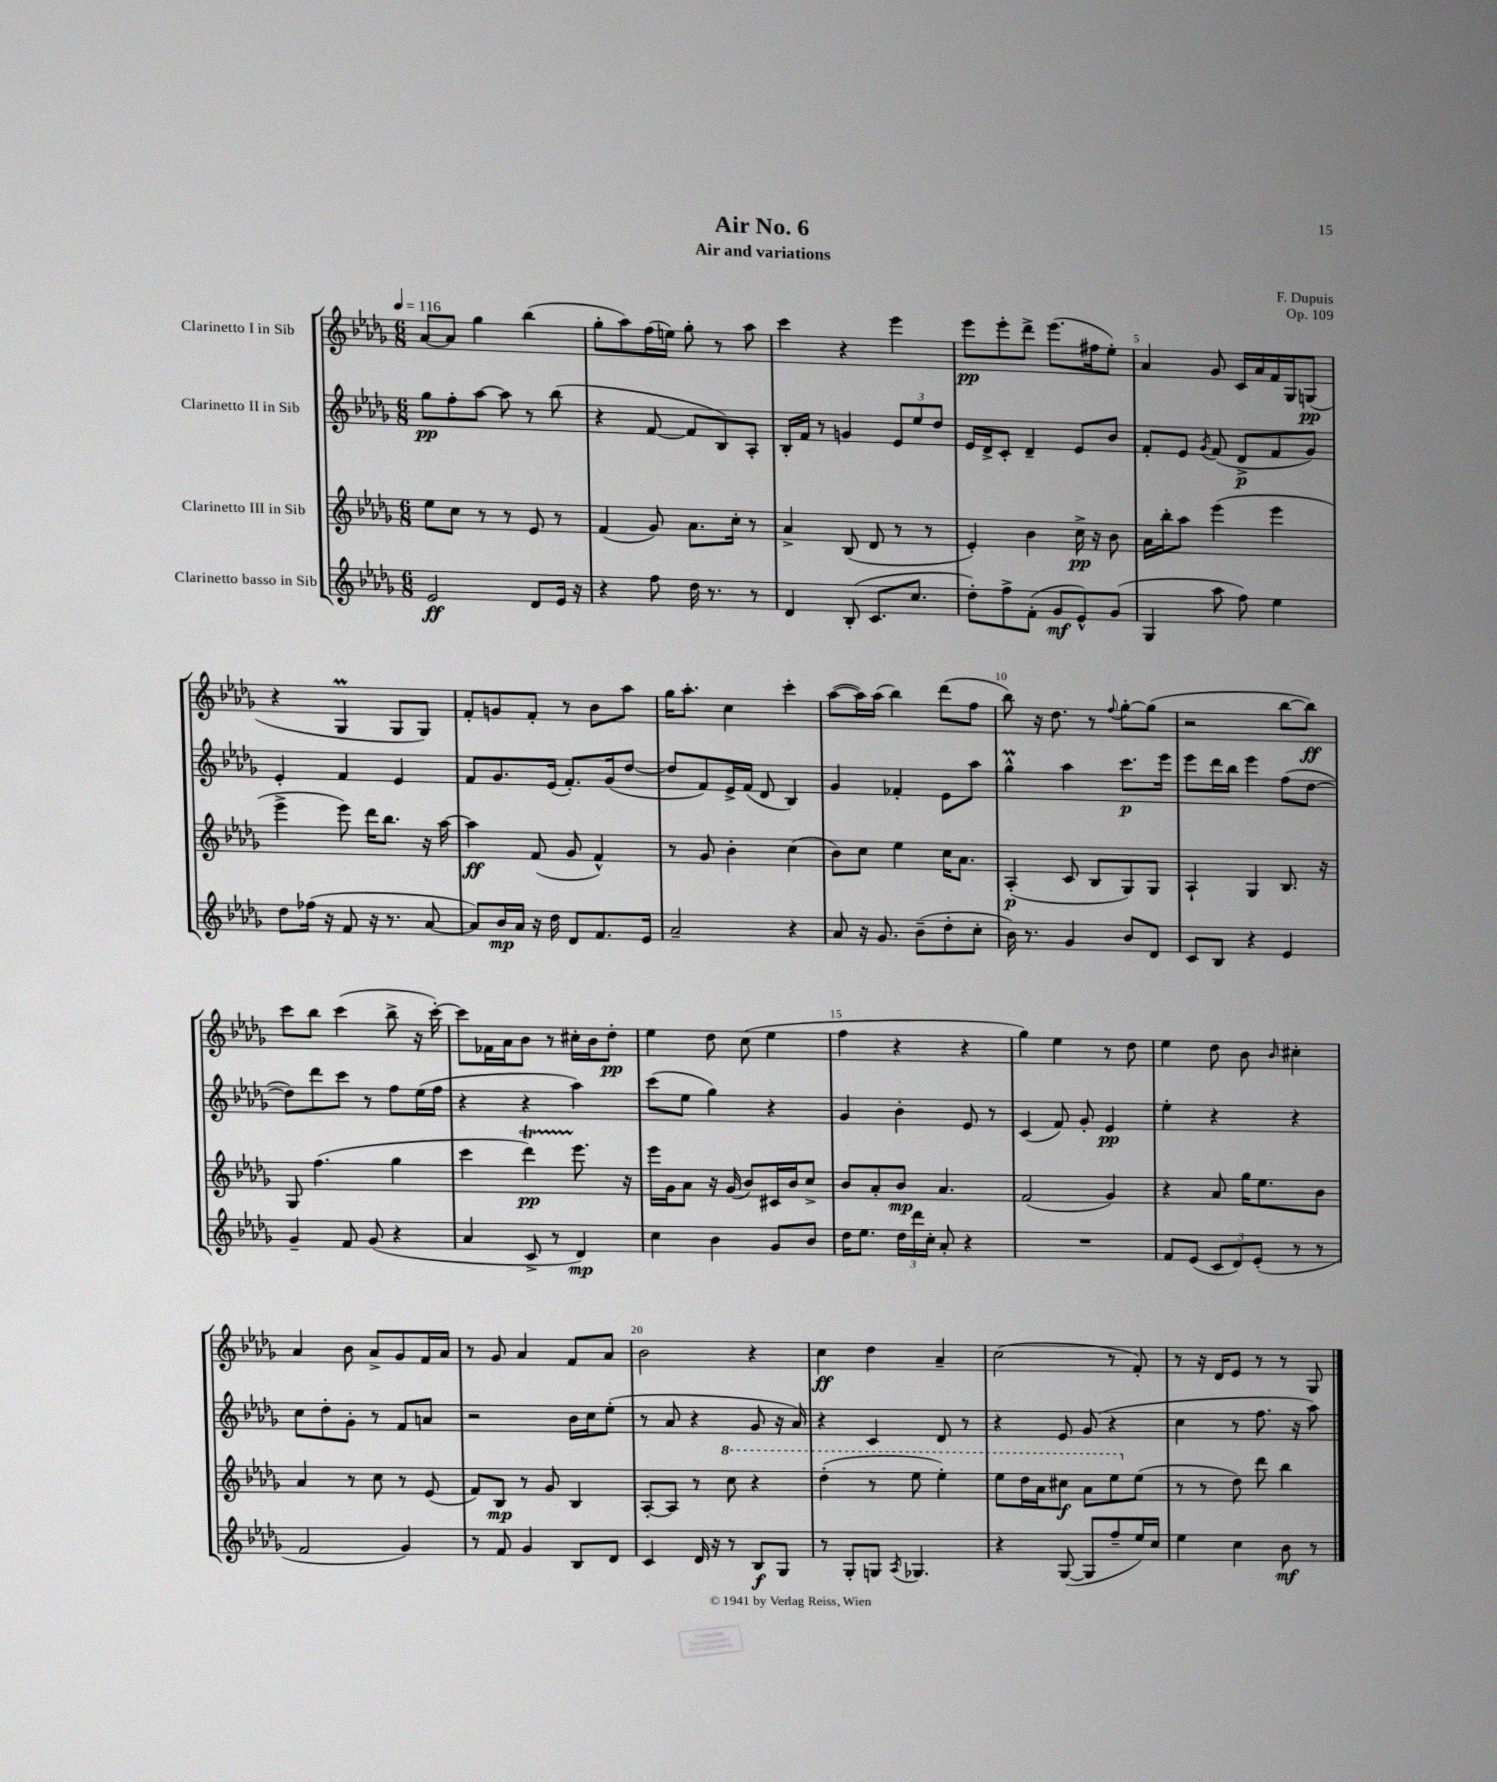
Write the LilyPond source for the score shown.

\header { title = "Air No. 6" composer = "F. Dupuis" subtitle = "Air and variations" opus = "Op. 109" }
<<
\new StaffGroup <<
\new Staff = "s0" \with { instrumentName = "Clarinetto I in Sib" } {
    \clef treble \key des \major \numericTimeSignature \time 6/8 \tempo 4 = 116
    \autoBeamOff aes'8[~ aes'8] ges''4 bes''4( |
    ges''8[-. aes''8) f''16( e''16]) ges''8-. r8 aes''8 |
    c'''4 r4 ees'''4 |
    ees'''8[\pp ees'''8-. des'''8]-> ees'''8.[( fis''16 ees''8]-.) |
    aes'4 ges'8 c'16[ aes'16 f'16 ges16 g8]\pp( |
    r4 ges4\prall ges8[ ges8]) |
    f'8[-. g'8 f'8]-. r8 bes'8[ aes''8] |
    ges''16[ aes''8.]-. c''4 c'''4-. |
    aes''8[~( aes''16) aes''16]( bes''4) des'''8[( f''8] |
    bes''8) r16 des''8. r8 \appoggiatura { f''8 } ges''8[~-. ges''8]( |
    r2 bes''8[~ bes''8]\ff) |
    c'''8[ bes''8] c'''4( bes''8-> r16 c'''16~-.) |
    c'''8[ fes'16 aes'16 bes'8] r8 cis''16[-. bes'16 des''8]-.\pp |
    ees''4 des''8 c''8( ees''4 |
    f''4 r4 r4 |
    ges''4) ees''4 r8 des''8 |
    ees''4 des''8 bes'8 \grace { bes'16 } cis''4-. |
    aes'4 bes'8 aes'8[-> ges'8 f'16 aes'16] |
    r8 ges'8 aes'4 f'8[ aes'8] |
    bes'2 r4 |
    c''4\ff des''4 aes'4-- |
    c''2( r8 f'8-.) |
    r8 r16 des'16[ ees'8] r8 r8 ges8 \bar "|." |
}
\new Staff = "s1" \with { instrumentName = "Clarinetto II in Sib" } {
    \clef treble \key des \major \numericTimeSignature \time 6/8
    \autoBeamOff ges''8[\pp f''8-. aes''8]~ aes''8 r8 bes''8( |
    r4 f'8~ f'8[ bes8) aes8]-. |
    bes16[-. f'16] r8 g'4 \tuplet 3/2 { ees'8[ ees''8 des''8] } |
    ees'16[ des'16-> c'8]-. des'4-- ees'8[ bes'8] |
    f'8[-. ees'8] \acciaccatura { ges'8 } f'8( des'8[->\p f'8 ges'8]) |
    ees'4-. f'4 ees'4 |
    f'8[ ges'8. ees'16]( f'8.[-.) ges'16( des''8]~ |
    des''8[ f'8) ees'16-> f'16]( des'8 bes4) |
    ges'4 fes'4-. ees'8[ aes''8] |
    ges''4-^\prall aes''4 c'''8.[\p ees'''16] |
    ees'''8[ des'''16 bes''16] ees'''4 f''8[( des''8]~ |
    des''8[) des'''8 c'''8] r8 f''8[ ees''16( f''16] |
    r4 r4 aes''4) |
    c'''8[( ees''8] ges''4) r4 |
    ges'4 bes'4-. ees'8 r8 |
    c'4( f'8) ges'8-. ees'4\pp |
    ees''4-. r4 r4 |
    c''8[ des''8-. ges'8]-. r8 f'8[ a'8] |
    r2 bes'16[ c''16 ees''8]-.( |
    r8 aes'8 r4 ges'8 r16 aes'16) |
    r4 c'4 des'8 r8 |
    r4 ees'8 ges'8( r4 |
    c''4 r8 f''8. r16 aes''8) \bar "|." |
}
\new Staff = "s2" \with { instrumentName = "Clarinetto III in Sib" } {
    \clef treble \key des \major \numericTimeSignature \time 6/8
    \autoBeamOff ees''8[ c''8] r8 r8 ees'8 r8 |
    f'4( ges'8) aes'8.[ c''16]-. r8 |
    aes'4-> bes8( des'8 r8 r8 |
    ees'4-.) bes'4 c''16->\pp r16 bes'8 |
    aes'16[ bes''16-. aes''8] ees'''4( ees'''4 |
    ees'''4-> ees'''8) des'''16[ bes''8.] r16 aes''16~ |
    aes''4\ff f'8( ges'8 f'4-^) |
    r8 ges'8 bes'4-. c''4( |
    bes'8[) c''8] ees''4 c''16[ aes'8.] |
    aes4-.\p( c'8 bes8[ ges8) ges8] |
    aes4-! ges4 bes8. r16 |
    ges8 f''4.( ges''4 |
    c'''4 des'''4\startTrillSpan\pp) ees'''8.\stopTrillSpan r16 |
    ees'''16[ ges'16 aes'8] r16 ges'16( bes'8[) cis'16 bes'16 c''8]-> |
    bes'8[ aes'8-. bes'8]\mp aes'4. |
    f'2( ges'4) |
    r4 aes'8 ges''16[ ees''8. bes'8] |
    aes'4 r8 c''8 r8 ees'8( |
    f'8[) bes8]\mp r8 ges'8 bes4 |
    aes8[~-. aes8] r8 \ottava #1 c'''8 r4 |
    des'''4-.( r8 ees'''8 ees'''4-.) |
    ees'''8[ des'''16 aes''16 cis'''8]\f aes''8[ ees'''8 \ottava #0 ees''8]( |
    r8 r8 des''8) des'''8 bes''4 \bar "|." |
}
\new Staff = "s3" \with { instrumentName = "Clarinetto basso in Sib" } {
    \clef treble \key des \major \numericTimeSignature \time 6/8
    \autoBeamOff ees'2\ff des'8[ ees'16] r16 |
    r4 f''8 des''16 r8. r8 |
    des'4 bes8-.( c'8.[ c''8.] |
    des''8[-.) f''8-> f'8]-.( ges'8[\mf ees'8-^) ges'8]( |
    ges4 aes''8 f''8) ees''4 |
    des''8[ fes''16]( r16 f'8 r16 r8. aes'8~ |
    aes'8[) bes'16\mp aes'16] r16 des''16 des'8[ f'8. ees'16] |
    aes'2-- r4 |
    aes'8 r16 ges'8. bes'8[--( des''8-. c''8]-. |
    bes'16) r8. ges'4 bes'8[ des'8] |
    c'8[ bes8] r4 ees'4 |
    ges'4-- f'8 ges'8( r4 |
    aes'4 c'8-> r8 des'4\mp) |
    c''4 bes'4 ges'8[ bes'8] |
    des''16[ ees''8.] \tuplet 3/2 { des''16[ des'''16 c''16]-. } aes'8-. r4 |
    R2. |
    f'8[ ees'8]( \tuplet 3/2 { c'8[ des'8) ees'8]-.( } r8 r8 |
    f'2 ges'4) |
    r8 f'8 ges'4 bes8[ des'8] |
    c'4 des'16 r16 r8 bes8[\f ges8] |
    r8 ges8[-. g8] \acciaccatura { aes8 } ges4. |
    r4 ges8~( ges8[ f''8-- ees''16) c''16] |
    ees''4 c''4 bes'8\mf r8 \bar "|." |
}
>>
>>
\layout { \context { \Score \override BarNumber.break-visibility = ##(#f #t #t) barNumberVisibility = #(every-nth-bar-number-visible 5) } }
